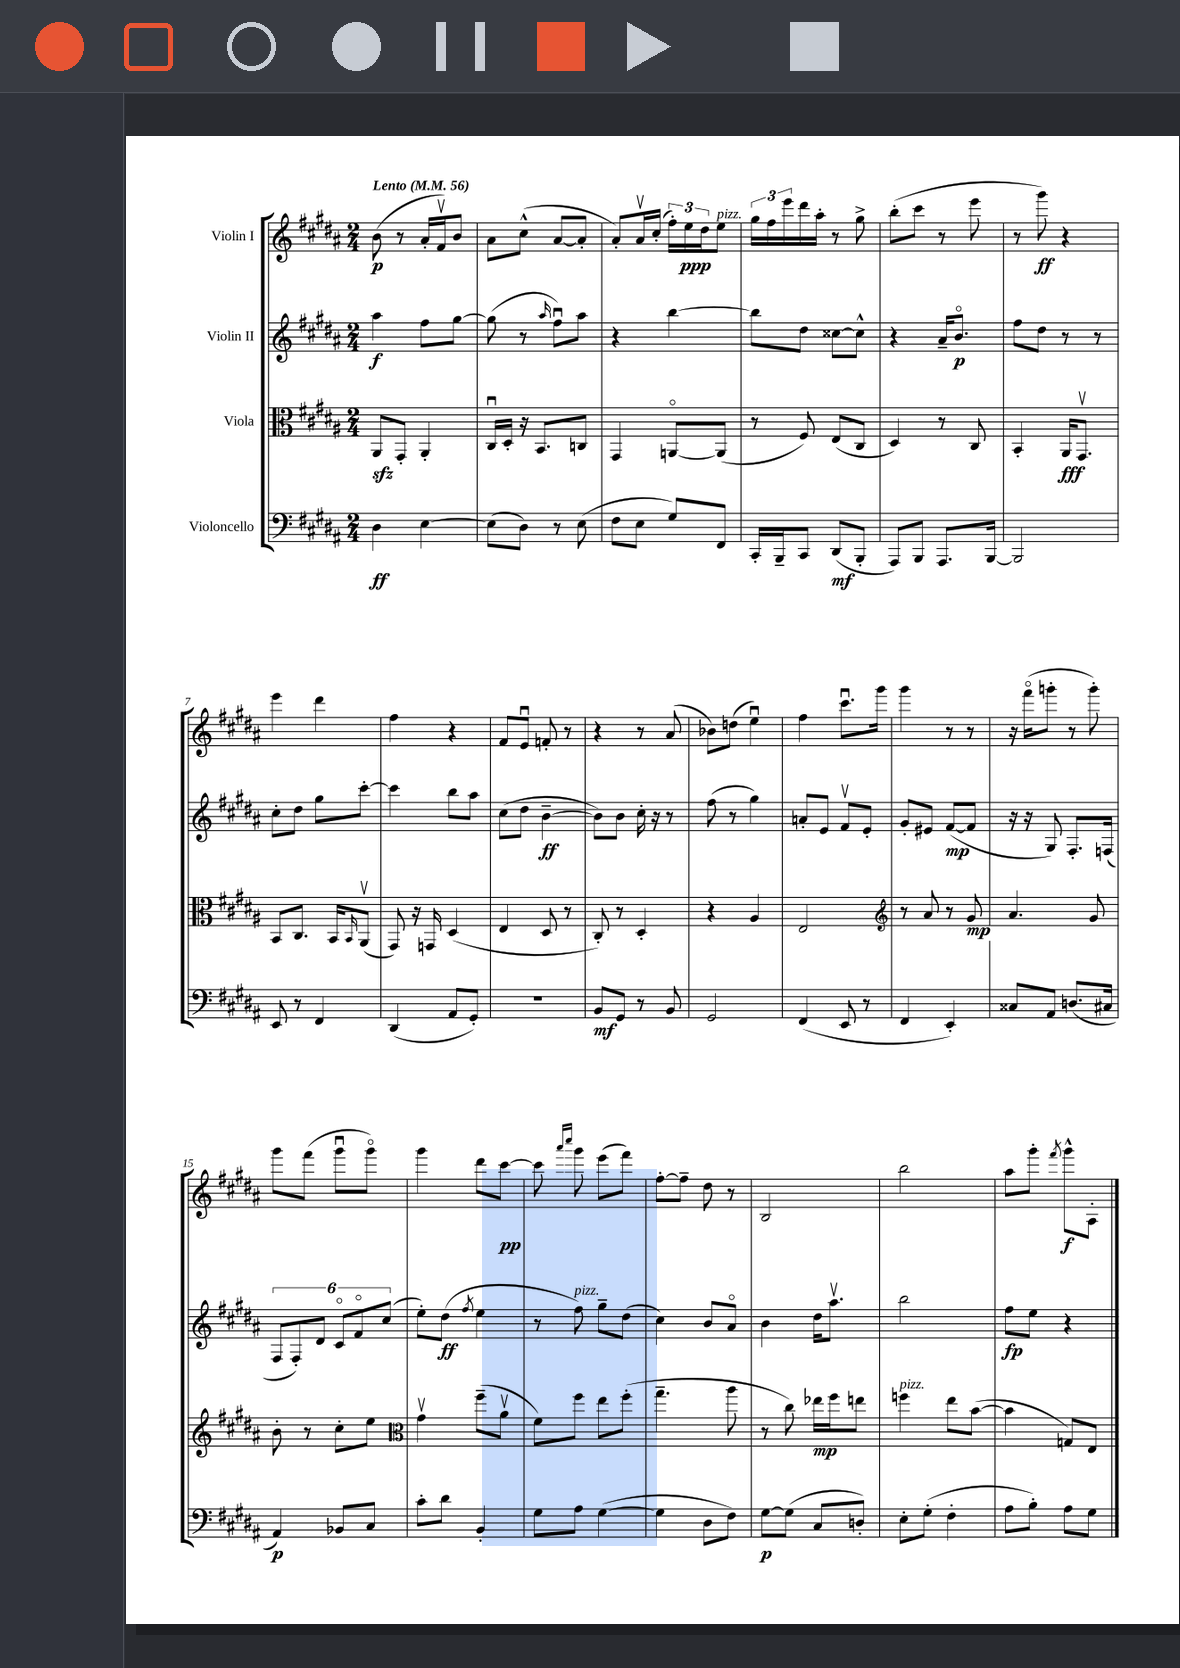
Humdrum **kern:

**kern	**dynam	**kern	**dynam	**kern	**dynam	**kern	**dynam
*part4	*part4	*part3	*part3	*part2	*part2	*part1	*part1
*staff4	*staff4	*staff3	*staff3	*staff2	*staff2	*staff1	*staff1
*I"Violoncello	*	*I"Viola	*	*I"Violin II	*	*I"Violin I	*
*clefF4	*	*clefC3	*	*clefG2	*	*clefG2	*
*k[f#c#g#d#a#]	*	*k[f#c#g#d#a#]	*	*k[f#c#g#d#a#]	*	*k[f#c#g#d#a#]	*
*M2/4	*	*M2/4	*	*M2/4	*	*M2/4	*
*MM56	*	*MM56	*	*MM56	*	*MM56	*
=1	=1	=1	=1	=1	=1	=1	=1
!	!	!	!	!	!	!LO:TX:a:B:t=Lento	!
4D#\	ff	8AA#zz/L	.	4aa#\	f	(8b\	p
.	.	8GG#'/J	.	.	.	8r	.
[4E\	.	4AA#'/	.	8ff#\L	.	16a#'/LL	.
.	.	.	.	.	.	16f#v/J)	.
.	.	.	.	[8gg#\J	.	8b/J	.
=2	=2	=2	=2	=2	=2	=2	=2
(8E\L]	.	16C#u/LL	.	(8gg#\]	.	8a#\L	.
.	.	16D#'/JJ	.	.	.	.	.
8D#\J)	.	16r	.	8r	.	(8cc#^^\J	.
.	.	8.BB/L	.	.	.	.	.
.	.	.	.	16qqaa#/	.	.	.
8r	.	.	.	8ff#u\L)	.	[8a#/L	.
(8E\	.	8Cn/J	.	8aa#\J	.	8a#'/J]	.
=3	=3	=3	=3	=3	=3	=3	=3
8F#\L	.	4GG#/	.	4r	.	8a#'/L)	.
8E\J	.	.	.	.	.	16a#v/L	.
.	.	.	.	.	.	(16cc#'/JJ	.
8G#/L)	.	[8AAn/L	.	[4bb\	.	24ff#'\LL)	.
.	.	.	.	.	.	24ee\	ppp
.	.	.	.	.	.	24dd#\J	.
!	!	!	!	!	!	!LO:TX:a:i:t=pizz.	!
8FF#/J	.	(8AA/J]	.	.	.	8ee\J	.
=4	=4	=4	=4	=4	=4	=4	=4
16CC#'/LL	.	8r	.	8bb\L]	.	24gg#\LL	.
.	.	.	.	.	.	24ff#\	.
16BBB~/J	.	.	.	.	.	.	.
.	.	.	.	.	.	24eee\	.
8CC#/J	.	8F#/)	.	8dd#\J	.	16ddd#\	.
.	.	.	.	.	.	16aa#'\JJ	.
(8DD#/L	mf	(8E/L	.	[8cc##X\L	.	8r	.
8BBB'/J	.	8C#/J	.	8cc##^^\J]	.	8gg#^\	.
=5	=5	=5	=5	=5	=5	=5	=5
8AAA#/L)	.	4D#/)	.	4r	.	(8bb'\L	.
8BBB/J	.	.	.	.	.	8ccc#\J	.
8.AAA#/L	.	8r	.	16a#~/KL	.	8r	.
.	.	.	.	8.b/J	p	.	.
.	.	8C#/	.	.	.	8eee\	.
[16BBB/Jk	.	.	.	.	.	.	.
=6	=6	=6	=6	=6	=6	=6	=6
2BBB/]	.	4BB'/	.	8ff#\L	.	8r	.
.	.	.	.	8dd#\J	.	8ggg#\)	ff
.	.	16AA#/KL	fff	8r	.	4r	.
.	.	8.GG#v/J	.	.	.	.	.
.	.	.	.	8r	.	.	.
!!LO:LB:g=z
=7	=7	=7	=7	=7	=7	=7	=7
8EE/	.	8BB/L	.	8cc#'\L	.	4eee\	.
8r	.	8.C#/J	.	8dd#\J	.	.	.
4FF#/	.	.	.	8gg#\L	.	4ddd#\	.
.	.	16BB/KL	.	.	.	.	.
.	.	16qqBB/	.	.	.	.	.
.	.	(8AA#v/J	.	[8ccc#'\J	.	.	.
=8	=8	=8	=8	=8	=8	=8	=8
(4DD#/	.	8GG#/)	.	4ccc#\]	.	4ff#\	.
.	.	16r	.	.	.	.	.
.	.	16GGn/	.	.	.	.	.
8AA#/L	.	(4D#/	.	8bb\L	.	4r	.
8GG#'/J)	.	.	.	8aa#\J	.	.	.
=9	=9	=9	=9	=9	=9	=9	=9
2r	.	4E/	.	(8cc#\L	.	8f#/L	.
.	.	.	.	8dd#\J	.	8eu/J	.
.	.	8D#/	.	[4b~\	ff	8fn'/	.
.	.	8r	.	.	.	8r	.
=10	=10	=10	=10	=10	=10	=10	=10
8BB/L	mf	8C#'/)	.	8b\L])	.	4r	.
8GG#/J	.	8r	.	8b\J	.	.	.
8r	.	4D#'/	.	16cc#'\	.	8r	.
.	.	.	.	16r	.	.	.
8BB/	.	.	.	8r	.	(8a#/	.
=11	=11	=11	=11	=11	=11	=11	=11
2GG#/	.	4r	.	(8ff#\	.	8b-X\L)	.
.	.	.	.	8r	.	(8ddn\J	.
.	.	4A#/	.	4gg#\)	.	4eeu\)	.
=12	=12	=12	=12	=12	=12	=12	=12
(4FF#/	.	2E/	.	8an'/L	.	4ff#\	.
.	.	.	.	8e/J	.	.	.
8EE/	.	.	.	8f#v/L	.	8.ccc#u\L	.
8r	.	.	.	8e'/J	.	.	.
.	.	.	.	.	.	16ggg#\Jk	.
=13	=13	=13	=13	=13	=13	=13	=13
*	*	*clefG2	*	*	*	*	*
4FF#/	.	8r	.	8g#'/L	.	4ggg#\	.
.	.	8a#/	.	8e#X/J	.	.	.
4EE'/)	.	8r	.	([8f#/L	mp	8r	.
.	.	8g#/	mp	8f#/J]	.	8r	.
=14	=14	=14	=14	=14	=14	=14	=14
8C##X/L	.	4.a#/	.	16r	.	16r	.
.	.	.	.	16r	.	(16fff#\KL	.
8AA#/J	.	.	.	8G#/)	.	8gggn'\J	.
(8.Dn/L	.	.	.	8.F#'/L	.	8r	.
.	.	8g#/	.	.	.	8ggg'\)	.
16C#X/Jk	.	.	.	(16Fn/Jk	.	.	.
!!LO:LB:g=z
=15	=15	=15	=15	=15	=15	=15	=15
4AA#/)	p	8b'\	.	12F#/L	.	8ggg#\L	.
.	.	.	.	12F#'/)	.	.	.
.	.	8r	.	.	.	(8fff#\J	.
.	.	.	.	12d#/J	.	.	.
8BB-X/L	.	8cc#'\L	.	12c#/L	.	8ggg#u\L	.
.	.	.	.	12f#/	.	.	.
8C#/J	.	8ee\J	.	.	.	8ggg#\J)	.
.	.	.	.	(12cc#/J	.	.	.
=16	=16	=16	=16	=16	=16	=16	=16
*	*	*clefC3	*	*	*	*	*
8c#'\L	.	4g#v\	.	8ee'\L)	.	4ggg#\	.
8d#\J	.	.	.	(8dd#\J	ff	.	.
.	.	.	.	8qff#/	.	.	.
4BB'/	.	(8ff#~\L	.	4ee\	.	8ddd#\L	.
.	.	8a#v\J	.	.	.	[8ccc#\J	pp
=17	=17	=17	=17	=17	=17	=17	=17
8G#\L	.	8f#\L)	.	8r	.	8ccc#\]	.
.	.	.	.	.	.	16qqaaa#/LL	.
.	.	.	.	.	.	16qqcccc#/JJ	.
!	!	!	!	!LO:TX:a:i:t=pizz.	!	!	!
8A#\J	.	8ff#\J	.	8ff#\)	.	8ggg#\	.
([4G#\	.	8ee\L	.	8gg#~\L	.	(8eee\L	.
.	.	(8ff#'\J	.	(8dd#\J	.	8fff#\J)	.
=18	=18	=18	=18	=18	=18	=18	=18
4G#\]	.	4.gg#~\	.	4cc#\)	.	[8ff#'\L	.
.	.	.	.	.	.	8ff#~\J]	.
8D#\L	.	.	.	8b/L	.	8dd#\	.
8F#\J)	.	8aa#\	.	8a#/J	.	8r	.
=19	=19	=19	=19	=19	=19	=19	=19
[8G#\L	p	8r	.	4b\	.	2B/	.
(8G#\J]	.	8cc#\)	.	.	.	.	.
8C#/L	.	16ee-X\LL	mp	16dd#\KL	.	.	.
.	.	16ff#\J	.	8.aa#v\J	.	.	.
8Dn'/J)	.	8een\J	.	.	.	.	.
=20	=20	=20	=20	=20	=20	=20	=20
!	!	!LO:TX:a:i:t=pizz.	!	!	!	!	!
8E'\L	.	4ffn\	.	2bb\	.	2bb\	.
(8G#'\J	.	.	.	.	.	.	.
4F#'\	.	8ee\L	.	.	.	.	.
.	.	([8b\J	.	.	.	.	.
=21	=21	=21	=21	=21	=21	=21	=21
8A#\L	.	4b\]	.	8ff#\L	fp	8aa#\L	.
8B'\J)	.	.	.	8ee\J	.	8ggg#'\J	.
.	.	.	.	.	.	8qfff#/	.
8A#\L	.	8Gn/L)	.	4r	.	8ggg#^^\L	f
8G#\J	.	8E/J	.	.	.	8A#'\J	.
==	==	==	==	==	==	==	==
*-	*-	*-	*-	*-	*-	*-	*-
